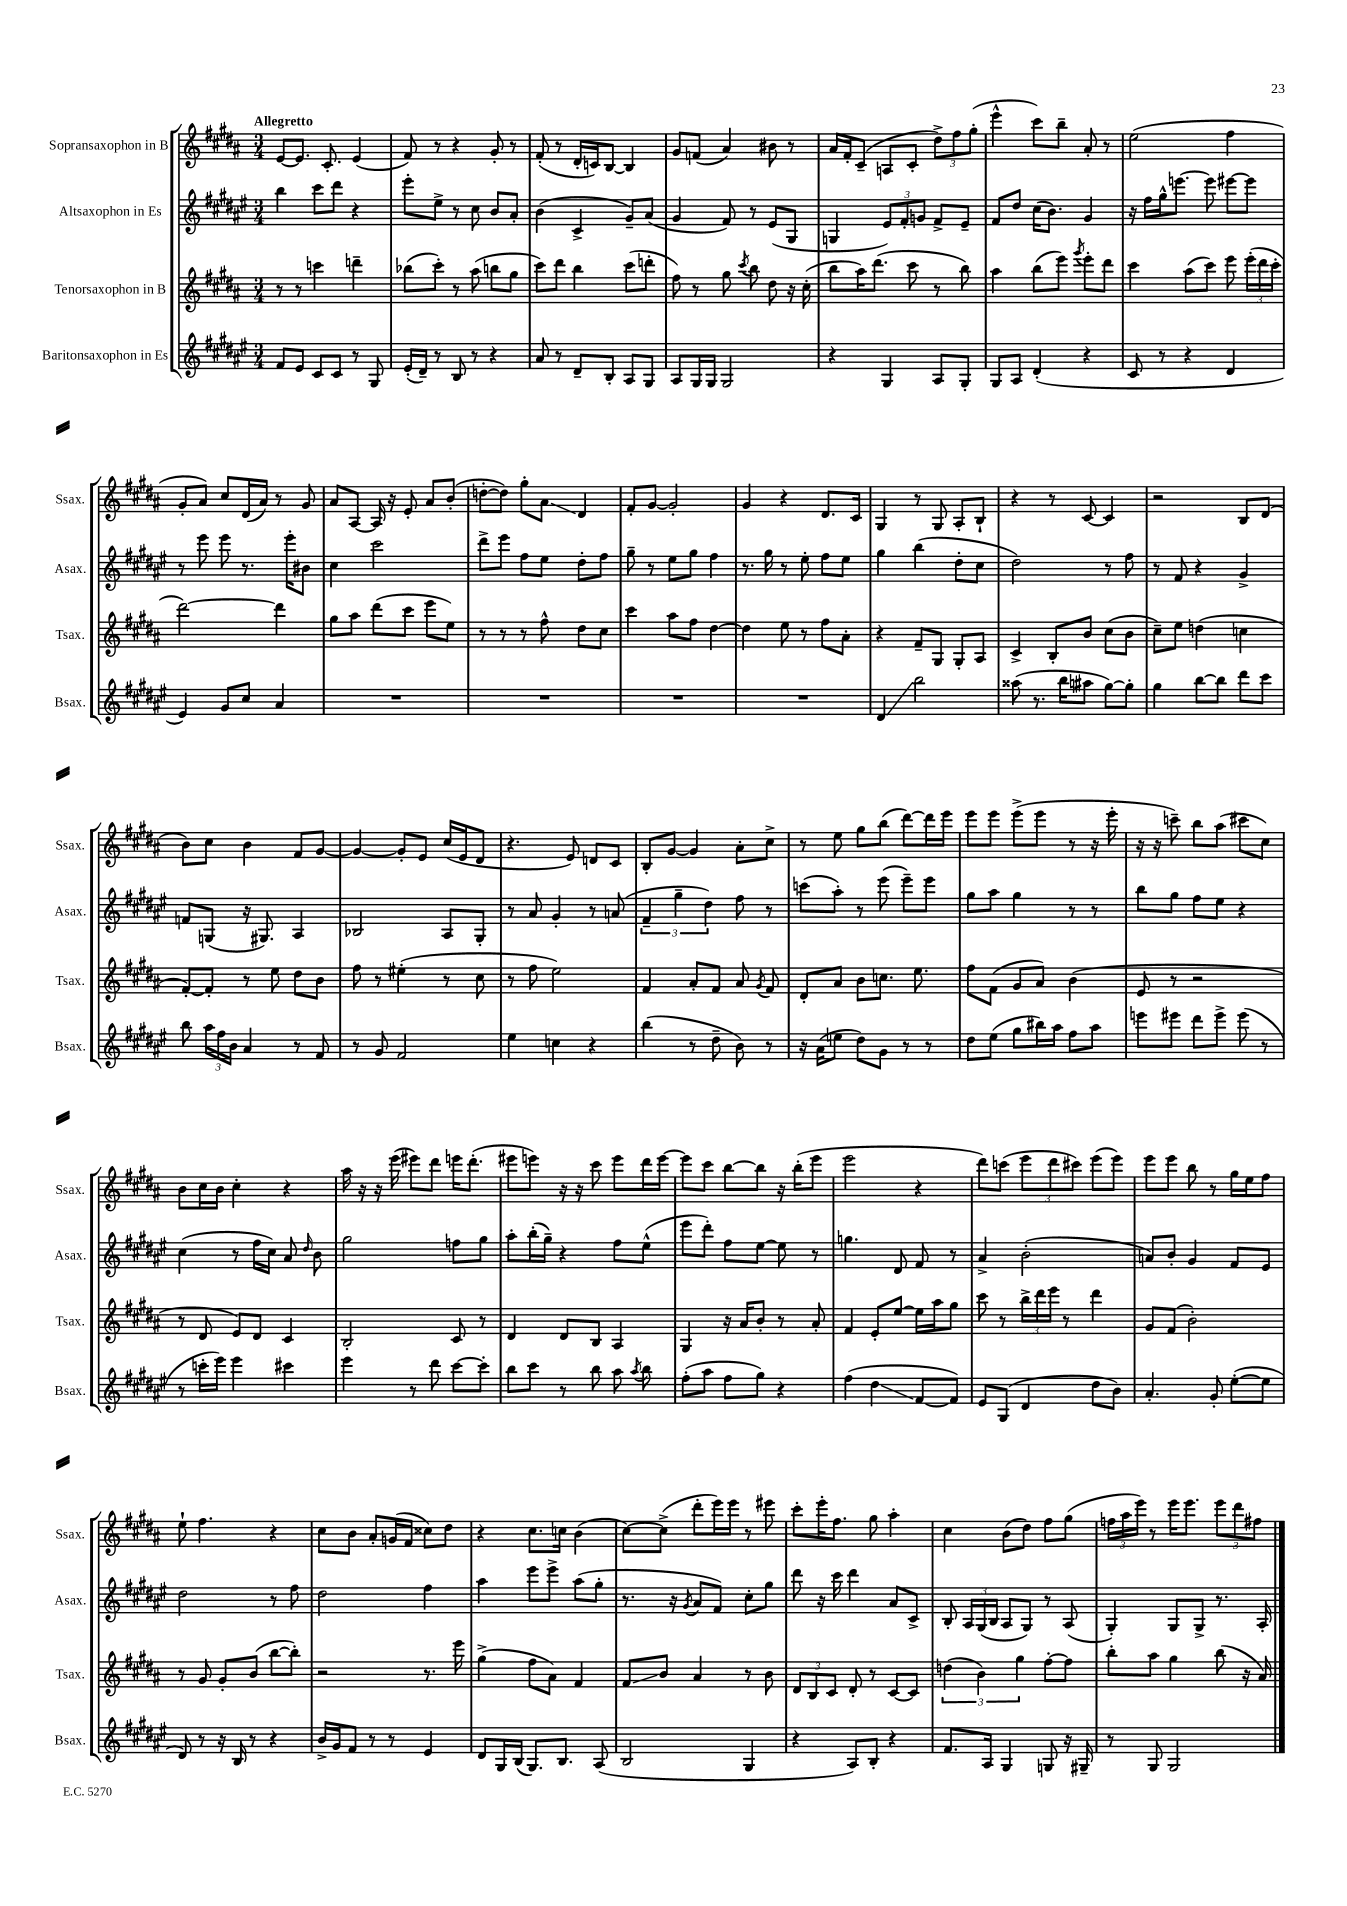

**kern	**kern	**kern	**kern
*staff4	*staff3	*staff2	*staff1
*clefG2	*clefG2	*clefG2	*clefG2
*k[f#c#g#d#a#e#]	*k[f#c#g#d#a#]	*k[f#c#g#d#a#e#]	*k[f#c#g#d#a#]
*M3/4	*M3/4	*M3/4	*M3/4
8f#/L	8r	4bb\	[8e/L
8e#/J	8r	.	8.e/]J
8c#/L	4ccc\	8ccc#\L	.
.	.	.	8.c#'/
8c#/J	.	8ddd#\J	.
8r	4ddd~\	4r	(4e/
8G#/	.	.	.
=	=	=	=
(16e#'/LL	(8bb-\L	8eee#'\L	8f#/)
16d#~/JJ)	.	.	.
8r	8ccc#'\J)	8ee#^\J	8r
8B/	8r	8r	4r
8r	(8aa#\	8cc#\	.
4r	8bb\L	8b/L	8g#'/
.	8gg#\J	8a#'/J	8r
=	=	=	=
8a#/	8ccc#\L)	(4b\	(8f#'/
8r	8ddd#\J	.	8r
8d#~/L	4bb\	4c#^/	16d#'/LL
.	.	.	16c/J)
8B'/J	.	.	[8B/J
8A#/L	(8ccc#\L	8g#~/L)	4B/]
8G#/J	8ddd'\J	(8a#/J	.
=	=	=	=
8A#/L	8ff#\)	4g#/	8g#/L
16G#/L	8r	.	(8f/J
16G#/JJ	.	.	.
2G#/	8gg#\	8f#/)	4a#/)
.	8qccc#/	.	.
.	8bb\	8r	.
.	8dd#\	(8e#/L	8b#\
.	16r	8G#/J	8r
.	(16cc#'\	.	.
=	=	=	=
4r	8bb\L	4G/	16a#/LL
.	.	.	16f#'/J
.	16aa#\K)	.	(8c#~/J
.	(8.ddd#\J	.	.
4G#/	.	12e#/L)	8A/L
.	.	12f#'/	.
.	8ccc#\	.	8c#'/J
.	.	12g/J	.
8A#/L	8r	8f#^/L	12dd#^\L)
.	.	.	12ff#\
8G#'/J	8bb\)	8e#~/J	.
.	.	.	(12gg#'\J
=	=	=	=
8G#/L	4aa#\	8f#/L	4eee^^\
8A#/J	.	8dd#/J	.
(4d#'/	(8bb\L	(16cc#\LK	8ccc#\L)
.	.	8.b\J)	.
.	8eee\J)	.	8bb~\J
.	8qggg#/	.	.
4r	8eee'\L	4g#/	8a#'/
.	8ddd#\J	.	8r
=	=	=	=
8c#/	4ccc#\	16r	(2ee\
.	.	16ff#\LL	.
8r	.	16gg#^^\J	.
.	.	[8.eee\J	.
4r	(8aa#\L	.	.
.	8ccc#\J)	8eee\]	.
4d#/	8eee\	[8eee#\L	4ff#\
.	(24eee'\LL	8eee#\]J	.
.	24ddd#\	.	.
.	24ccc#'\JJ	.	.
=	=	=	=
4e#/)	[2ddd#\)	8r	8g#'/L
.	.	8eee#\	8a#/J)
8g#/L	.	8eee#\	8cc#/L
8cc#/J	.	8.r	(16d#/L
.	.	.	16a#/JJ)
4a#/	4ddd#\]	.	8r
.	.	16eee#'\LK	.
.	.	8b#\J	8g#/
=	=	=	=
2.r	8gg#\L	4cc#\	8a#/L
.	8aa#\J	.	[8A#/J
.	(8ddd#\L	2ccc#\	16A#/]
.	.	.	16r
.	8ccc#\J	.	8e'/
.	8eee\L	.	8a#/L
.	8ee\J)	.	(8b'/J
=	=	=	=
2.r	8r	8ddd#^\L	[8dd'\L
.	8r	8eee#\J	8dd\]J)
.	8r	8ff#\L	8gg#'\L
.	8ff#^^\	8ee#\J	8a#\J
.	8dd#\L	8dd#'\L	4d#/
.	8cc#\J	8ff#\J	.
=	=	=	=
2.r	4ccc#\	8gg#~\	8f#'/L
.	.	8r	[8g#/J
.	8aa#\L	8ee#\L	2g#'/]
.	8ff#\J	8gg#\J	.
.	[4dd#\	4ff#\	.
=	=	=	=
2.r	4dd#\]	8.r	4g#/
.	.	16gg#\	.
.	8ee\	8r	4r
.	8r	8ee#'\	.
.	8ff#\L	8ff#\L	8.d#/L
.	8a#'\J	8ee#\J	.
.	.	.	16c#/Jk
=	=	=	=
4d#/	4r	4gg#\	4G#/
2bb\	8f#~/L	(4bb\	8r
.	8G#/J	.	8G#/
.	8G#'/L	8dd#'\L	8A#'/L
.	8A#/J	8cc#\J	8B`/J
=	=	=	=
(8aa##\	4c#^/	2dd#\)	4r
8.r	.	.	.
.	8B'/L	.	8r
16bb\LK	.	.	.
8aa#\J	8b/J	.	[8c#/
[8gg#\L)	(8cc#\L	8r	4c#/]
8gg#'\]J	8b\J	8ff#\	.
=	=	=	=
4gg#\	8cc#~\L)	8r	2r
.	8ee\J	8f#/	.
[8bb\L	(4dd\	4r	.
8bb\]J	.	.	.
8ddd#\L	4cc\	4g#^/	8B/L
8ccc#\J	.	.	(8d#/J
=	=	=	=
8bb\	[8f#'/L)	8f/L	8b\L)
24aa#\LL	8f#'/]J	(8G/J	8cc#\J
24ff#\	.	.	.
24b\JJ	.	.	.
4a#/	8r	16r	4b\
.	.	8.G#/)	.
.	8ee\	.	.
8r	8dd#\L	4A#/	8f#/L
8f#/	8b\J	.	[8g#/J
=	=	=	=
8r	8ff#\	2B-/	4g#/_
8g#/	8r	.	.
2f#/	(4ee#'\	.	8g#'/]L
.	.	.	8e/J
.	8r	8A#/L	(16cc#/LL
.	.	.	16e/J
.	8cc#\	8G#'/J	8d#/J
=	=	=	=
4ee#\	8r	8r	4.r
.	8ff#\	8a#/	.
4cc\	2ee\)	4g#'/	.
.	.	.	8e/)
4r	.	8r	8d/L
.	.	(8a/	8c#/J
=	=	=	=
(4bb\	4f#/	6f#~/	8B'/L
.	.	.	[8g#/J
.	.	6gg#~\	.
8r	8a#'/L	.	4g#/]
.	.	6dd#\)	.
8dd#~\	8f#/J	.	.
8b\)	8a#/	8ff#\	8a#'\L
.	8qg#/	.	.
8r	8f#/	8r	8cc#^\J
=	=	=	=
16r	8d#'/L	(8ccc\L	8r
(16a#\LK	.	.	.
8ee\J	8a#/J	8aa#'\J)	8ee\
8dd#\L)	8b\L	8r	8gg#\L
8g#\J	8.cc\J	(8eee#\	(8bb\J
8r	.	8eee#~\L)	[8ddd#\L)
.	8.ee\	.	.
8r	.	8eee#\J	16ddd#\]L
.	.	.	16eee\JJ
=	=	=	=
8dd#\L	8ff#\L	8gg#\L	8eee\L
(8ee#\J	(8f#\J	8aa#\J	8eee\J
8gg#\L	8g#/L	4gg#\	(8eee^\L
16bb#\L)	8a#/J)	.	8eee\J
16aa#\JJ	.	.	.
8ff#\L	(4b\	8r	8r
8aa#\J	.	8r	16r
.	.	.	16eee'\
=	=	=	=
8eee\L	8e/	8bb\L	16r
.	.	.	16r
8eee#\J	8r	8gg#\J	8ccc~\)
8ddd#\L	2r	8ff#\L	8bb\L
8eee#^\J	.	8ee#\J	(8aa#\J
(8eee#\	.	4r	8ccc#\L
8r	.	.	8cc#\J)
=	=	=	=
8r	8r	(4cc#\	8b\L
16ccc'\LL	8d#/	.	16cc#\L
16eee#\JJ)	.	.	16b\JJ
4eee#\	8e/L)	8r	4cc#'\
.	8d#/J	16ff#\LL	.
.	.	16cc#\JJ)	.
4ccc#\	4c#/	8a#/	4r
.	.	16qqdd#/	.
.	.	8b\	.
=	=	=	=
4eee#\	2B'/	2gg#\	16aa#\
.	.	.	16r
.	.	.	16r
.	.	.	(16eee\
8r	.	.	8eee#\L)
8ddd#\	.	.	8ddd#\J
[8ccc#\L	8c#/	8ff\L	16eee\LK
.	.	.	(8.ddd#'\J
8ccc#'\]J	8r	8gg#\J	.
=	=	=	=
8bb\L	4d#/	8aa#'\L	8eee#\L
8ccc#\J	.	(16bb'\L	8eee\J)
.	.	16gg#~\JJ)	.
8r	8d#/L	4r	16r
.	.	.	16r
8bb\	8B/J	.	8ccc#\
8aa#\	4A#/	8ff#\L	8eee\L
8qaa#/	.	.	.
8bb\	.	(8ee#^^\J	16ddd#\L
.	.	.	[16eee\JJ
=	=	=	=
(8ff#'\L	4G#/	8eee#\L	8eee\]L
8aa#\J	.	8ddd#'\J)	8ccc#\J
8ff#\L	16r	8ff#\L	[8bb\L
.	16a#/LK	.	.
8gg#\J)	8b'/J	[8ee#\J	8bb\]J
4r	8r	8ee#\]	16r
.	.	.	(16bb'\LK
.	8a#'/	8r	8eee\J
=	=	=	=
(4ff#\	4f#/	4.gg\	2eee\
4dd#\	8e'/L	.	.
.	[8ee/J	8d#/	.
[8f#/L	16ee\]LL	8f#/	4r
.	16aa#\J	.	.
8f#/]J)	8gg#\J	8r	.
=	=	=	=
8e#/L	8ccc#\	4a#^/	8ddd#\L)
(8G#/J	8r	.	(8ccc\J
4d#/	24bb^\LL	(2b'\	12eee\L
.	24ddd#\	.	.
.	24eee\JJ	.	12ddd#\
.	8r	.	.
.	.	.	12ccc#\J)
8dd#\L	4ddd#\	.	(8eee\L
8b\J)	.	.	8eee\J)
=	=	=	=
4.a#'/	8g#/L	8a/L)	8eee\L
.	(8f#/J	8b'/J	8eee\J
.	2b'\)	4g#/	8bb\
8g#'/	.	.	8r
([8ee#'\L	.	8f#/L	16gg#\LL
.	.	.	16ee\J
8ee#\]J	.	8e#/J	8ff#\J
=	=	=	=
8d#/)	8r	2dd#\	8ee`\
8r	8g#/	.	4.ff#\
16r	8g#'/L	.	.
16B/	.	.	.
8r	(8b/J	.	.
4r	[8bb\L	8r	4r
.	8bb'\]J)	8ff#\	.
=	=	=	=
16b^/LL	2r	2dd#\	8cc#\L
16g#/J	.	.	.
8f#/J	.	.	8b\J
8r	.	.	8a#'/L
8r	.	.	(16g/L
.	.	.	16f#/JJ
4e#/	8.r	4ff#\	8cc##\L)
.	.	.	8dd#\J
.	16eee\	.	.
=	=	=	=
8d#/L	(4gg#^\	4aa#\	4r
16G#/L	.	.	.
(16B/JJ	.	.	.
8.G#/L)	8ff#\L	8eee#\L	8.cc#\L
.	8a#\J)	8eee#^\J	.
8.B/J	.	.	16cc\Jk
.	4f#/	(8aa#\L	(4b\
(8A#/	.	8gg#'\J	.
=	=	=	=
2B/	8f#/L	8.r	[8cc#\L)
.	8b/J	.	(8cc#^\]J
.	.	16r	.
.	.	8qg#/	.
.	4a#/	8a#/L	8ddd#'\L
.	.	8f#/J)	16eee\L)
.	.	.	16eee\JJ
4G#/	8r	8cc#'\L	8r
.	8b\	8gg#\J	8eee#\
=	=	=	=
4r	12d#/L	8ddd#\	8ccc#'\L
.	12B/	.	.
.	.	16r	16eee'\K
.	12c#/J	.	.
.	.	16ccc#\	8.ff#\J
8A#/L)	8d#'/	4ddd#\	.
8B'/J	8r	.	8gg#\
4r	[8c#/L	8a#/L	4aa#'\
.	8c#/]J	8c#^/J	.
=	=	=	=
8.f#/L	(6dd\	8B'/	4cc#\
.	.	24A#/LL	.
.	6b\)	(24G#/	.
16A#/Jk	.	.	.
.	.	24B/JJ	.
4G#/	.	8A#/L	(8b\L
.	6gg#\	.	.
.	.	8G#/J)	8dd#\J)
8G/	[8ff#'\L	8r	8ff#\L
16r	8ff#\]J	(8A#/	(8gg#\J
16G#~/	.	.	.
=	=	=	=
8r	8bb'\L	4G#'/)	24ff\LL
.	.	.	24aa#\
.	.	.	24eee\JJ)
8G#/	8aa#\J	.	8r
2G#/	4gg#\	8G#/L	16eee\LK
.	.	.	8.eee\J
.	.	8G#^/J	.
.	(8bb\	8.r	12eee\L
.	.	.	12ddd#\
.	16r	.	.
.	.	.	12ff#\J
.	16a#/)	16A#'/	.
==	==	==	==
*-	*-	*-	*-
